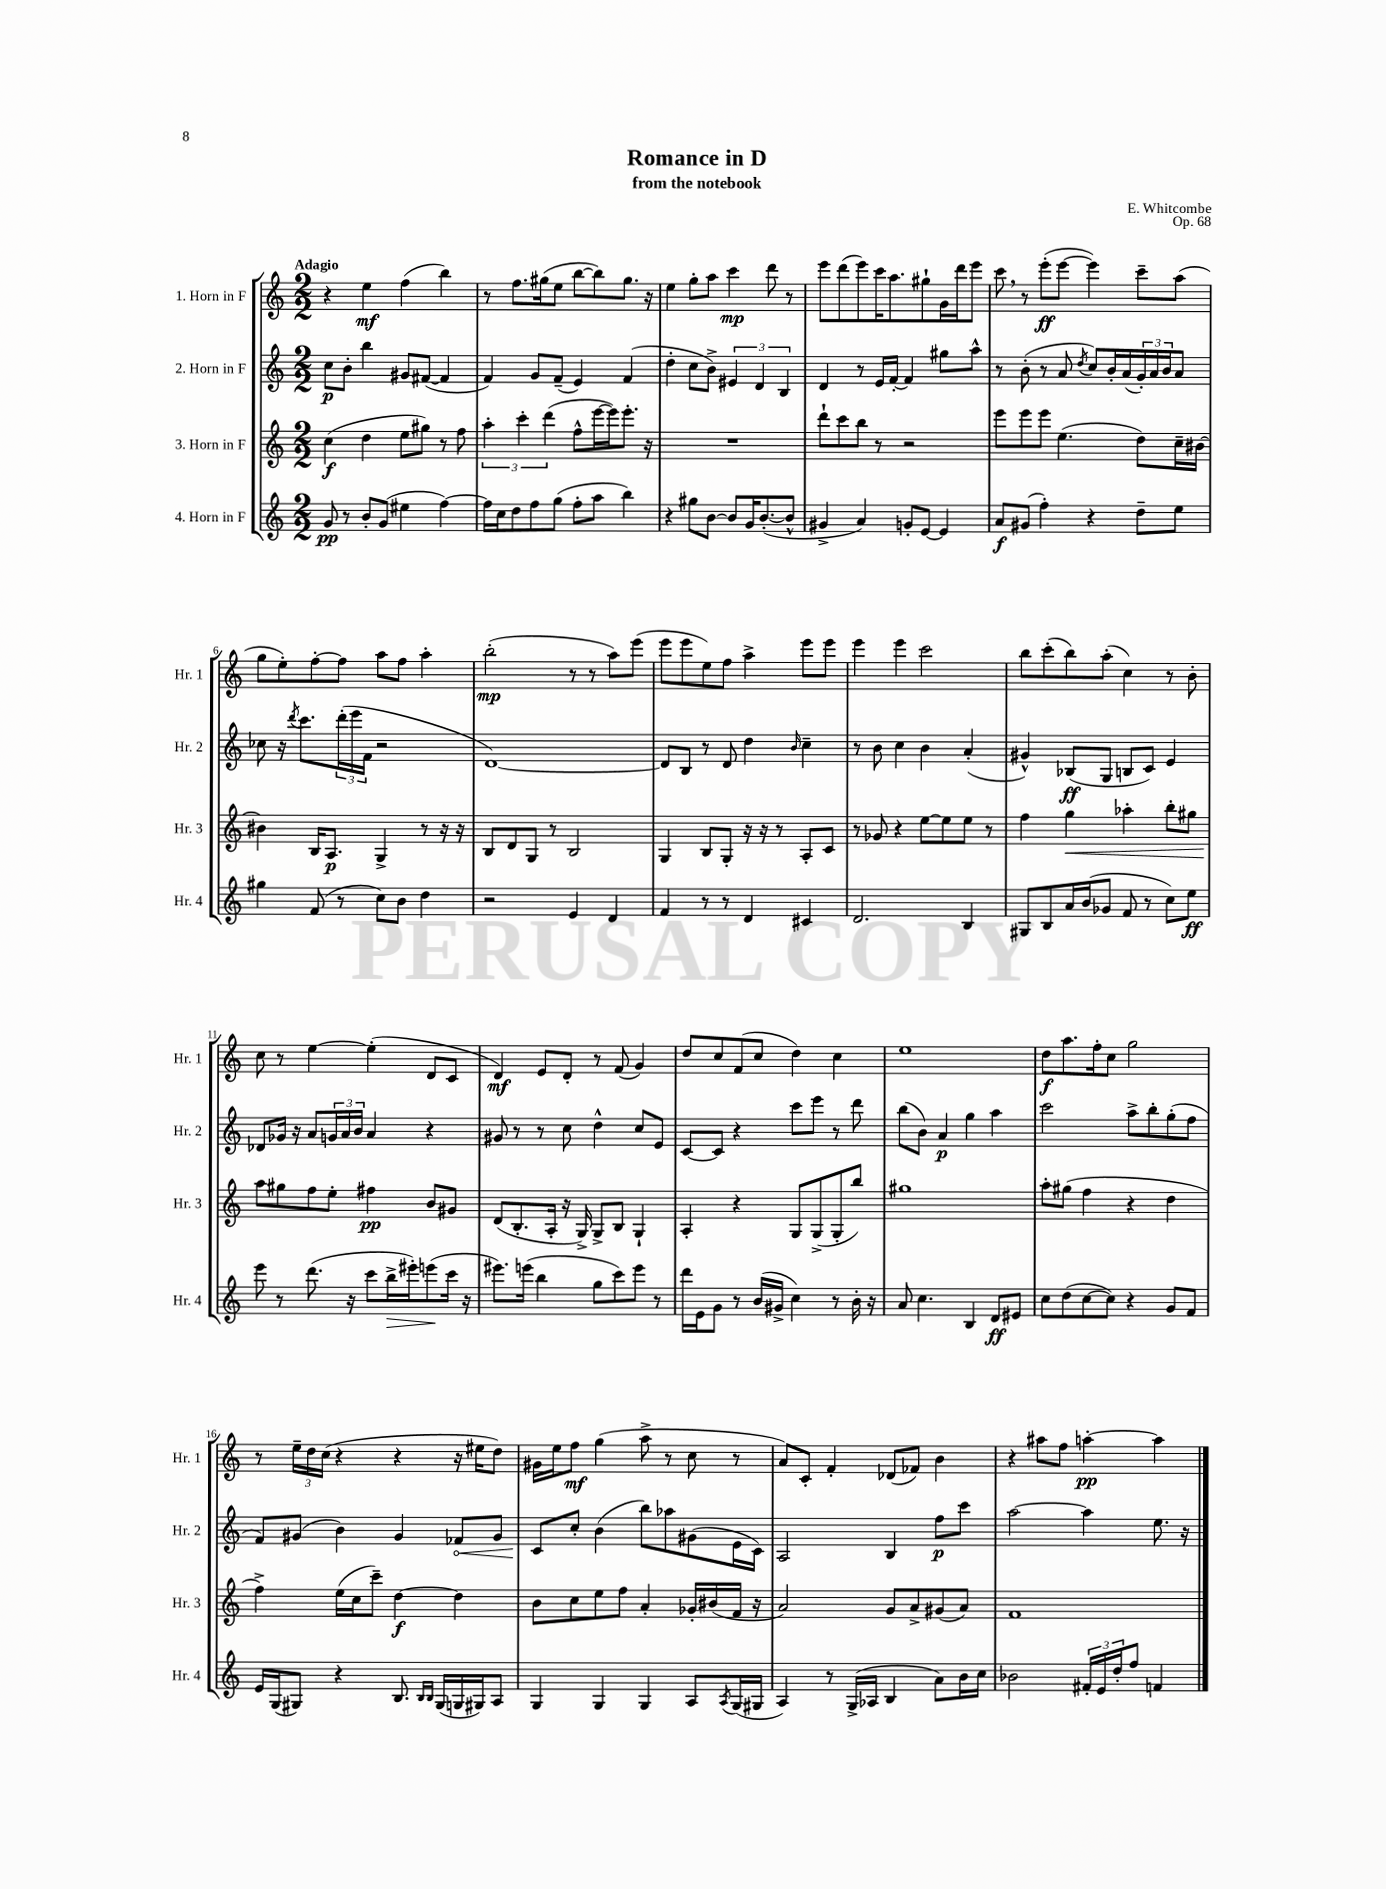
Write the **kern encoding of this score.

**kern	**dynam	**kern	**dynam	**kern	**dynam	**kern	**dynam
*part4	*part4	*part3	*part3	*part2	*part2	*part1	*part1
*staff4	*staff4	*staff3	*staff3	*staff2	*staff2	*staff1	*staff1
*I"4. Horn in F	*	*I"3. Horn in F	*	*I"2. Horn in F	*	*I"1. Horn in F	*
*I'Hr. 4	*	*I'Hr. 3	*	*I'Hr. 2	*	*I'Hr. 1	*
*clefG2	*	*clefG2	*	*clefG2	*	*clefG2	*
*k[]	*	*k[]	*	*k[]	*	*k[]	*
*M2/2	*	*M2/2	*	*M2/2	*	*M2/2	*
=1	=1	=1	=1	=1	=1	=1	=1
!	!	!	!	!	!	!LO:TX:a:B:t=Adagio	!
8g/	pp	(4cc\	f	8cc\L	p	4r	.
8r	.	.	.	8b'\J	.	.	.
8b'/L	.	4dd\	.	4bb\	.	4ee\	mf
(8g/J	.	.	.	.	.	.	.
4ee#X\	.	8ee\L	.	8g#X/L	.	(4ff\	.
.	.	8gg#X\J)	.	([8f#X/J	.	.	.
[4ff\)	.	8r	.	4f#/]	.	4bb\)	.
.	.	8ff\	.	.	.	.	.
=2	=2	=2	=2	=2	=2	=2	=2
16ff\LL]	.	6aa'\	.	4f/)	.	8r	.
16cc\J	.	.	.	.	.	.	.
8dd\	.	.	.	.	.	8.ff\L	.
.	.	6ccc'\	.	.	.	.	.
8ff\	.	.	.	8g/L	.	.	.
.	.	.	.	.	.	(16gg#X\k	.
.	.	(6ddd\	.	.	.	.	.
(8gg\J	.	.	.	(8f~/J	.	8ee\J	.
8ff'\L	.	8ff^^\L	.	4e/)	.	[8bb\L	.
8aa\J	.	[16eee\L	.	.	.	8bb\])	.
.	.	16eee\J])	.	.	.	.	.
4bb\)	.	8.eee'\J	.	(4f/	.	8.gg#\J	.
.	.	16r	.	.	.	16r	.
=3	=3	=3	=3	=3	=3	=3	=3
4r	.	1r	.	4dd'\	.	4ee\	.
8gg#X\L	.	.	.	8cc\L	.	8gg'\L	.
[8b\J	.	.	.	8b^\J)	.	8aa\J	.
8b/L]	.	.	.	6e#X/	.	4ccc\	mp
16g/K	.	.	.	.	.	.	.
.	.	.	.	6d/	.	.	.
([8.b'/	.	.	.	.	.	.	.
.	.	.	.	.	.	8ddd\	.
.	.	.	.	6B/	.	.	.
8b^^/J]	.	.	.	.	.	8r	.
=4	=4	=4	=4	=4	=4	=4	=4
4g#X^/	.	8ddd`\L	.	4d/	.	8eee\L	.
.	.	8ccc\	.	.	.	(8ddd\	.
4a/)	.	8bb\J	.	8r	.	8eee\)	.
.	.	8r	.	16e/LL	.	16ccc\K	.
.	.	.	.	[16f'/JJ	.	8.aa\	.
8gn'/L	.	2r	.	4f/]	.	.	.
[8e/J	.	.	.	.	.	8gg#X`\	.
4e/]	.	.	.	8gg#X\L	.	16g\L	.
.	.	.	.	.	.	16ddd\J	.
.	.	.	.	8aa^^\J	.	8eee\J	.
=5	=5	=5	=5	=5	=5	=5	=5
8a/L	f	8eee\L	.	8r	.	8ccc,\	.
(8g#X/J	.	8eee\	.	(8b'\	.	8r	.
4ff'\)	.	8eee\J	.	8r	.	(8eee'\L	ff
.	.	(4.ee\	.	8a/	.	[8eee\J	.
.	.	.	.	8qdd/	.	.	.
4r	.	.	.	8cc/L)	.	4eee\])	.
.	.	.	.	16b'/L	.	.	.
.	.	.	.	(16a/	.	.	.
8dd~\L	.	8dd\L)	.	24g'/)	.	8ccc~\L	.
.	.	.	.	24a/	.	.	.
.	.	.	.	24b/J	.	.	.
8ee\J	.	16cc~\L	.	8a/J	.	(8aa\J	.
.	.	[16b#X\JJ	.	.	.	.	.
!!LO:LB:g=z
=6	=6	=6	=6	=6	=6	=6	=6
4gg#X\	.	4b#X\]	.	8cc-X\	.	8gg\L	.
.	.	.	.	16r	.	8ee'\)	.
.	.	.	.	8qddd/	.	.	.
.	.	.	.	8.ccc\L	.	.	.
(8f/	.	16B/KL	.	.	.	[8ff'\	.
.	.	8.A/J	p	.	.	.	.
8r	.	.	.	(24ddd'\L	.	8ff\J]	.
.	.	.	.	24eee\	.	.	.
.	.	.	.	24f\JJ	.	.	.
8cc\L)	.	4G^/	.	2r	.	8aa\L	.
8b\J	.	.	.	.	.	8ff\J	.
4dd\	.	8r	.	.	.	4aa'\	.
.	.	16r	.	.	.	.	.
.	.	16r	.	.	.	.	.
=7	=7	=7	=7	=7	=7	=7	=7
2r	.	8B/L	.	[1d)	.	(2bb'\	mp
.	.	8d/	.	.	.	.	.
.	.	8G/J	.	.	.	.	.
.	.	8r	.	.	.	.	.
4e/	.	2B/	.	.	.	8r	.
.	.	.	.	.	.	8r	.
4d/	.	.	.	.	.	8aa\L)	.
.	.	.	.	.	.	(8eee\J	.
=8	=8	=8	=8	=8	=8	=8	=8
4f/	.	4G/	.	8d/L]	.	8eee\L	.
.	.	.	.	8B/J	.	8eee\	.
8r	.	8B/L	.	8r	.	8ee\)	.
8r	.	8G'/J	.	8d/	.	8ff\J	.
4d/	.	16r	.	4dd\	.	4aa^\	.
.	.	16r	.	.	.	.	.
.	.	8r	.	.	.	.	.
.	.	.	.	16qqb/	.	.	.
4c#X/	.	8A'/L	.	4cc~\	.	8eee\L	.
.	.	8c/J	.	.	.	8eee\J	.
=9	=9	=9	=9	=9	=9	=9	=9
2.d/	.	8r	.	8r	.	4eee\	.
.	.	8g-X/	.	8b\	.	.	.
.	.	4r	.	4cc\	.	4eee\	.
.	.	[8ee\L	.	4b\	.	2ccc\	.
.	.	8ee\]	.	.	.	.	.
4B/	.	8ee\J	.	(4a'/	.	.	.
.	.	8r	.	.	.	.	.
=10	=10	=10	=10	=10	=10	=10	=10
8G#X/L	.	4ff\	.	4g#X^^/)	.	8bb\L	.
8B/	.	.	.	.	.	(8ccc'\	.
!	!	!	!LO:HP:b	!	!	!	!
16a/L	.	4gg\	<	(8B-X/L	ff	8bb\)	.
(16b/J	.	.	.	.	.	.	.
8g-X/J	.	.	.	8G/J	.	(8aa'\J	.
8f/	.	4aa-X'\	.	8Bn/L	.	4cc\)	.
8r	.	.	.	8c/J)	.	.	.
8cc\L)	.	8bb'\L	.	4e/	.	8r	.
8ee\J	ff	8gg#X\J	.	.	.	8b'\	.
!!LO:LB:g=z
=11	=11	=11	=11	=11	=11	=11	=11
8eee\	.	8aa\L	.	8d-X/L	.	8cc\	.
8r	.	8gg#X\	[	16g-X/Jk	.	8r	.
.	.	.	.	16r	.	.	.
(8.ddd\	.	8ff\	.	8a/L	.	[4ee\	.
.	.	8ee'\J	.	24gn/L	.	.	.
.	.	.	.	24a/	.	.	.
16r	.	.	.	.	.	.	.
.	.	.	.	24b/JJ	.	.	.
8ccc\L	.	4ff#X\	pp	4a/	.	(4ee'\]	.
!	!LO:HP:b	!	!	!	!	!	!
16bb^\L	>	.	.	.	.	.	.
16eee#X'\J)	.	.	.	.	.	.	.
(8eeen\	.	8b/L	.	4r	.	8d/L	.
16ccc\Jk	]	8g#X/J	.	.	.	8c/J	.
16r	.	.	.	.	.	.	.
=12	=12	=12	=12	=12	=12	=12	=12
8.eee#X\L)	.	(8d/L	.	8g#X/	.	4d/)	mf
.	.	8.B'/	.	8r	.	.	.
(16eeen\Jk	.	.	.	.	.	.	.
4bb\	.	.	.	8r	.	8e/L	.
.	.	16A'/Jk	.	.	.	.	.
.	.	16r	.	8cc\	.	8d'/J	.
.	.	16G^/)	.	.	.	.	.
8gg\L	.	8G^/L	.	4dd^^\	.	8r	.
8ccc\)	.	8B/J	.	.	.	(8f/	.
8eee\J	.	4G`/	.	8cc/L	.	4g/)	.
8r	.	.	.	8e/J	.	.	.
=13	=13	=13	=13	=13	=13	=13	=13
16ddd\LL	.	4A'/	.	[8c/L	.	8dd/L	.
16e\J	.	.	.	.	.	.	.
8g\J	.	.	.	8c/J]	.	8cc/	.
8r	.	4r	.	4r	.	(8f/	.
(16b/LL	.	.	.	.	.	8cc/J	.
16g#X^/JJ	.	.	.	.	.	.	.
4cc\)	.	8G/L	.	8ccc\L	.	4dd\)	.
.	.	(8G^/	.	8eee\J	.	.	.
8r	.	8G'/	.	8r	.	4cc\	.
16b'\	.	8bb/J)	.	8ddd\	.	.	.
16r	.	.	.	.	.	.	.
=14	=14	=14	=14	=14	=14	=14	=14
8a/	.	1gg#X	.	(8bb\L	.	1ee	.
4.cc\	.	.	.	8b\J)	.	.	.
.	.	.	.	4a/	p	.	.
4B/	.	.	.	4gg\	.	.	.
8d/L	ff	.	.	4aa\	.	.	.
8e#X/J	.	.	.	.	.	.	.
=15	=15	=15	=15	=15	=15	=15	=15
8cc\L	.	8aa'\L	.	2ccc\	.	8dd\L	f
(8dd\	.	(8gg#X\J	.	.	.	8.aa\	.
[8cc\	.	4ff\	.	.	.	.	.
.	.	.	.	.	.	16ff'\k	.
8cc\J])	.	.	.	.	.	8cc\J	.
4r	.	4r	.	8aa^\L	.	2gg\	.
.	.	.	.	8bb'\	.	.	.
8g/L	.	4dd\	.	(8gg'\	.	.	.
8f/J	.	.	.	8ff\J	.	.	.
!!LO:LB:g=z
=16	=16	=16	=16	=16	=16	=16	=16
16e/LL	.	4ff^\)	.	8f/L)	.	8r	.
(16G/J	.	.	.	.	.	.	.
8G#X/J)	.	.	.	(8g#X/J	.	24ee~\LL	.
.	.	.	.	.	.	24dd\	.
.	.	.	.	.	.	(24cc\JJ	.
4r	.	(16ee\LL	.	4b\)	.	4r	.
.	.	16cc\J	.	.	.	.	.
.	.	8ccc~\J)	.	.	.	.	.
8.B/	.	[4dd\	f	4g#/	.	4r	.
16qqB/LL	.	.	.	.	.	.	.
16qqB/JJ	.	.	.	.	.	.	.
(16G#/LL	.	.	.	.	.	.	.
!	!	!	!	!	!LO:HP:b	!	!
16Gn/	.	4dd\]	.	8f-X/L	<	16r	.
16G#X/J)	.	.	.	.	.	16ee#X\KL	.
8A/J	.	.	.	8g#/J	.	8dd\J)	.
=17	=17	=17	=17	=17	=17	=17	=17
4G/	.	8b\L	.	8c/L	.	16g#X\LL	.
.	.	.	.	.	.	16ee\J	.
.	.	8cc\	.	8cc'/J	[	8ff\J	mf
4G/	.	8ee\	.	(4b\	.	(4gg\	.
.	.	8ff\J	.	.	.	.	.
4G/	.	4a'/	.	8bb\L)	.	8aa^\	.
.	.	.	.	8aa-X\	.	8r	.
8A/L	.	16g-X'/LL	.	(8g#X\	.	8cc\	.
.	.	(16b#X/	.	.	.	.	.
8qA/	.	.	.	.	.	.	.
(16G/L	.	16f/JJ	.	16e\L	.	8r	.
16G#X/JJ	.	16r	.	16c\JJ)	.	.	.
=18	=18	=18	=18	=18	=18	=18	=18
4A/)	.	2a/)	.	2A/	.	8a/L)	.
.	.	.	.	.	.	8c'/J	.
8r	.	.	.	.	.	4f'/	.
(16G^/LL	.	.	.	.	.	.	.
16A-X/JJ	.	.	.	.	.	.	.
4B/	.	8g/L	.	4B/	.	(8d-X/L	.
.	.	8a^/	.	.	.	8f-X/J)	.
8a\L)	.	(8g#X/	.	8ff\L	p	4b\	.
16b\L	.	8a/J)	.	8ccc\J	.	.	.
16cc\JJ	.	.	.	.	.	.	.
=19	=19	=19	=19	=19	=19	=19	=19
2b-X\	.	1f	.	[2aa\	.	4r	.
.	.	.	.	.	.	8aa#X\L	.
.	.	.	.	.	.	8ff\J	.
24f#X'/LL	.	.	.	4aa\]	.	[4aan'\	pp
24e/	.	.	.	.	.	.	.
24dd'/J	.	.	.	.	.	.	.
8ff/J	.	.	.	.	.	.	.
4fn/	.	.	.	8.ee\	.	4aa\]	.
.	.	.	.	16r	.	.	.
==	==	==	==	==	==	==	==
*-	*-	*-	*-	*-	*-	*-	*-
